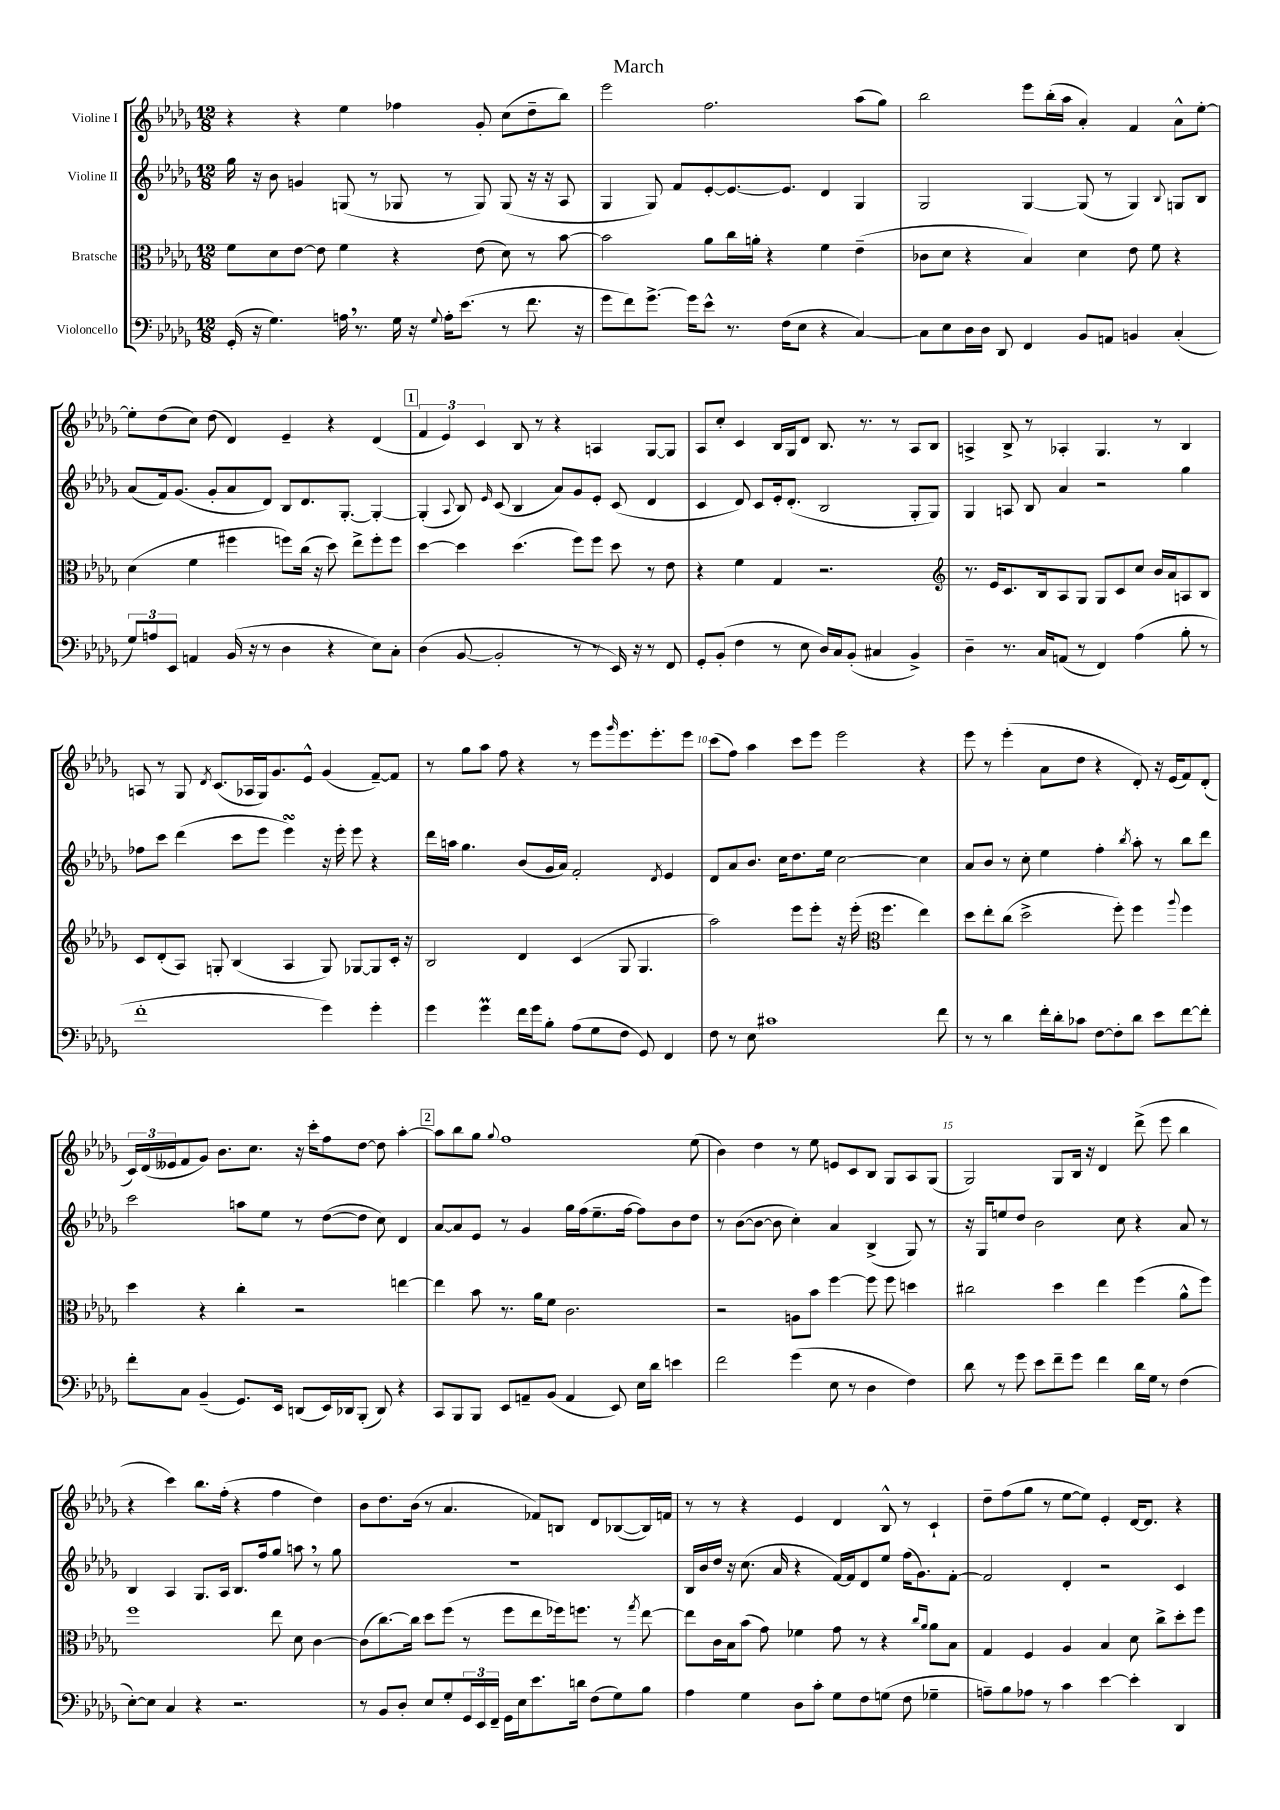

**kern	**kern	**kern	**kern
*staff4	*staff3	*staff2	*staff1
*clefF4	*clefC3	*clefG2	*clefG2
*k[b-e-a-d-g-]	*k[b-e-a-d-g-]	*k[b-e-a-d-g-]	*k[b-e-a-d-g-]
*M12/8	*M12/8	*M12/8	*M12/8
(16GG-'	8f	16gg-	4r
16r	.	16r	.
4.G-)	8d-	8b-	.
.	[8e-	4g	4r
.	8e-]	.	.
16A	4f	(8G	4ee-
8.r	.	.	.
.	.	8r	.
16G-	4r	8G-	4ff-
16r	.	.	.
8qqG-	.	.	.
16A'	.	8r	.
(8.e-	.	.	.
.	(8e-	8G-)	8g-'
8r	8d-)	(8G-	(8cc
8.f	8r	16r	8dd-~
.	.	16r	.
.	[8b-	8A-	8bb-)
16r	.	.	.
=	=	=	=
8g-	2b-]	4G-	2eee-
8f)	.	.	.
[8.g-^	.	8G-)	.
.	.	8f	.
16g-]	.	.	.
8e-^^	8a-	[8e-'	2.ff
8.r	16cc	8.e-_	.
.	16a'	.	.
.	4r	.	.
(16F	.	8.e-]	.
8E-	.	.	.
4r	4f	4d-	.
[4C)	(4e-~	4G-	(8aa-
.	.	.	8gg-)
=	=	=	=
8C]	8c-	2G-	2bb-
8E-	8d-	.	.
16D-	4r	.	.
16D-	.	.	.
8DD-	.	.	.
4FF	4B-)	[4G-	8eee-
.	.	.	(16bb-'
.	.	.	16aa-
8BB-	4d-	(8G-]	4a-')
8AA	.	8r	.
4BB	8e-	4G-)	4f
.	8f	.	.
.	.	8qqB-	.
(4C'	4r	8G	8a-^^
.	.	8B-	[8ee-'
=	=	=	=
12G-)	(4d-	(8a-	8ee-']
12A	.	.	.
.	.	16f)	(8dd-
12EE-	.	.	.
.	.	(8.g-	.
4AA	4f	.	8cc)
.	.	8g-'	(8dd-
(16BB-	4ff#	8a-	4d-)
16r	.	.	.
8r	.	8d-)	.
4D-	8ff)	8B-	4e-~
.	(16cc	8.d-	.
.	16r	.	.
4r	8dd-)	.	4r
.	.	[8.G-'	.
.	8ee-^	.	.
8E-)	8ff'	4G-'_	(4d-
8C'	8ff	.	.
=	=	=	=
(4D-	[4dd-	(4G-']	6f
.	.	.	6e-)
.	.	8qqA-	.
[8BB-	4dd-]	8B-)	.
.	.	.	6c
.	.	16qqe-	.
2BB-']	.	(8c	.
.	(4.dd-	4B-	8B-
.	.	.	8r
.	.	8a-)	4r
8r	8ff)	8g-	.
8r	8ff	8e-'	4A
16EE-)	8dd-	(8c	.
16r	.	.	.
8r	8r	4d-	[8G-
8FF	8e-	.	8G-]
=	=	=	=
8GG-'	4r	4c	8A-
(8BB-'	.	.	8cc'
4F	4f	8d-)	4c
.	.	8c	.
8r	4G-	16e-'	16B-
.	.	(8.d-'	16G-
8E-	.	.	8d-
16D-)	2.r	2B-	8.B-
16C	.	.	.
(8BB-'	.	.	.
.	.	.	8.r
4C#	.	.	.
.	.	.	8r
4BB-^)	.	8G-'	8A-
.	.	8G-)	8B-
=	=	=	=
*	*clefG2	*	*
4D-~	8.r	4G-	4A^
.	16e-	.	.
8.r	8.c	8A	8B-^
.	.	8B-	8r
16C	16B-	.	.
(8AA	8A-	4a-	4A-'
8r	8G-	.	.
4FF)	8G-	2r	4.G-
.	8c	.	.
(4A-	8cc	.	.
.	16b-	.	8r
.	16a-	.	.
8B-'	8A	4gg-	4B-
8r	8B-	.	.
=	=	=	=
1f'	8c	8ff-	8A
.	(8d-'	8ccc	8r
.	8A-)	(4ddd-	8G-
.	.	.	8qd-
.	8G'	.	(8.c
.	(4B-	8ccc	.
.	.	.	16A-
.	.	8eee-	16G-)
.	.	.	8.g-
.	4A-	4eee-)	.
.	.	.	8e-^^
4g-)	8G)	16r	(4g-
.	.	16eee-'	.
.	[8G-	8eee-	.
4g-'	8G-]	4r	[8f~)
.	16c'	.	8f]
.	16r	.	.
=	=	=	=
4g-	2B-	16ddd-	8r
.	.	16aa	.
.	.	4.gg-	8gg-
4g-	.	.	8aa-
.	.	.	8ff
16f	4d-	(8b-	4r
16g-	.	.	.
8B-'	.	16g-	.
.	.	16a-)	.
(8A-	(4c	2f'	8r
8G-	.	.	8eee-
.	.	.	16qqggg-
8F	8G-	.	8.eee-
8GG-)	4.G-	.	.
.	.	.	8.eee-'
.	.	8qd-	.
4FF	.	4e-	.
.	.	.	8eee-
=	=	=	=
8F	2aa-)	8d-	(8ccc
8r	.	8a-	8ff)
8E-	.	8.b-	4aa-
1c#	.	.	.
.	.	16cc	.
.	8eee-	8.dd-	8ccc
.	8eee-'	.	8eee-
.	.	16ee-	.
.	16r	[2cc	2eee-
.	(16eee-'	.	.
*	*clefC3	*	*
.	4.ff	.	.
.	4ee-)	4cc]	4r
8f	.	.	.
=	=	=	=
8r	8dd-	8a-	8eee-
8r	8ee-'	8b-	8r
4d-	(8cc	8r	(4eee-'
.	2dd-^	8cc'	.
16f'	.	4ee-	8a-
16d-'	.	.	.
8c-	.	.	8dd-
[8F	.	4ff'	4r
8F']	8ff')	.	.
.	.	8qbb-	.
8d-	4ff	8aa-'	8d-')
8e-	.	8r	16r
.	.	.	(16e-
.	8qqaa-	.	.
[8f	4ff	8bb-	8f)
8f']	.	8ddd-	(8d-'
=	=	=	=
8f'	4dd-	2ccc	24c)
.	.	.	(24d-
.	.	.	24e--
8C	.	.	8f
(4BB-~	4r	.	8g-)
.	.	.	8.b-
8.GG-)	4cc'	8aa	.
.	.	.	8.cc
.	.	8ee-	.
16EE-	.	.	.
(8DD	2r	8r	16r
.	.	.	16ccc'
16EE-)	.	([8dd-	8ff
16DD-	.	.	.
(8BBB-'	.	8dd-]	[8dd-
8DD-)	.	8cc)	8dd-]
4r	[4ee	4d-	[4aa-'
=	=	=	=
8CC	4ee]	[8a-	8aa-]
8BBB-	.	8a-]	8bb-
8BBB-	8b-	8e-	8gg-
.	.	.	8qqgg-
8EE-	8.r	8r	1ff
8AA~	.	4g-	.
.	16a-	.	.
(8BB-	8f	.	.
4AA	2.c	16gg-	.
.	.	(16ff	.
.	.	8.ee-~	.
8EE-)	.	.	.
.	.	[16ff	.
16E-	.	8ff])	.
16d-	.	.	.
4e	.	8b-	.
.	.	8dd-	(8ee-
=	=	=	=
2f	2r	8r	4b-)
.	.	([8b-	.
.	.	8b-_	4dd-
.	.	8b-]	.
(4g-	8A	4cc')	8r
.	8b-	.	8ee-
8E-	[4ff	4a-	8e
8r	.	.	8c
4D-	8ff]	(4B-^	8B-
.	8ff	.	8G-
4F)	4dd	8G-)	8A-
.	.	8r	(8G-
=	=	=	=
8d-	2cc#	16r	2G-)
.	.	16G-	.
8r	.	8ee	.
8g-	.	8dd-	.
8e-	.	2b-	.
8f~	4dd-	.	8G-
8g-	.	.	16B-
.	.	.	16r
4f	4ee-	.	4d-
.	.	8cc	.
16d-	(4ff	4r	(8ddd-^
16G-	.	.	.
8r	.	.	8eee-
(4F	8a-^^	8a-	4bb-
.	8ff)	8r	.
=	=	=	=
[8E-')	1ff	4B-	4r
8E-]	.	.	.
4C	.	4A-	4ccc)
4r	.	8.G-	8.bb-
.	.	16A-	(16ff'
2.r	.	8.B-	4r
.	.	16ff	.
.	8ee-	8gg-	4ff
.	8d-	8aa	.
.	[4c	8r	4dd-)
.	.	8gg-	.
=	=	=	=
8r	(8c]	1.r	8b-
8BB-	[8.cc)	.	8.dd-
8D-'	.	.	.
.	16cc]	.	(16b-
8E-	8dd-	.	8r
8G-'	(8ff	.	4.a-
24GG-	8r	.	.
24EE-	.	.	.
24FF~	.	.	.
16GG-	8ff	.	.
16E-	.	.	.
8.e-	8ee-	.	8f-)
.	16ff-)	.	8B
16d	8.ff	.	.
(8F	.	.	8d-
8G-)	8r	.	([8B-
.	8qgg-	.	.
8B-	[8ee-	.	16B-])
.	.	.	16f
=	=	=	=
4A-	8ee-]	16B-	8r
.	.	16b-	.
.	16c	16dd-	8r
.	16B-	16r	.
4G-	(8b-	(8.cc	4r
.	8g-)	.	.
.	.	16a-	.
8D-	4f-	4r	4e-
8c'	.	.	.
8G-	8g-	[16f)	4d-
.	.	16f]	.
8F	8r	8d-	.
(8G	4r	8ee-	8B-^^
8F	.	(16ff	8r
.	.	8.g-)	.
.	16qqcc	.	.
.	16qqa-	.	.
4G-~	8a-	.	4c`
.	8B-	[8f'	.
=	=	=	=
8A~)	4G-	2f]	8dd-~
8B-	.	.	(8ff
8A-	4F	.	8gg-
8r	.	.	8r
4c	4A-	4d-'	[8ee-
.	.	.	8ee-])
[4e-	4B-	2r	4e-'
4e-']	8d-	.	[16d-
.	.	.	8.d-]
.	8cc^	.	.
4DD-	8dd-'	4c	4r
.	8ff	.	.
==	==	==	==
*-	*-	*-	*-
